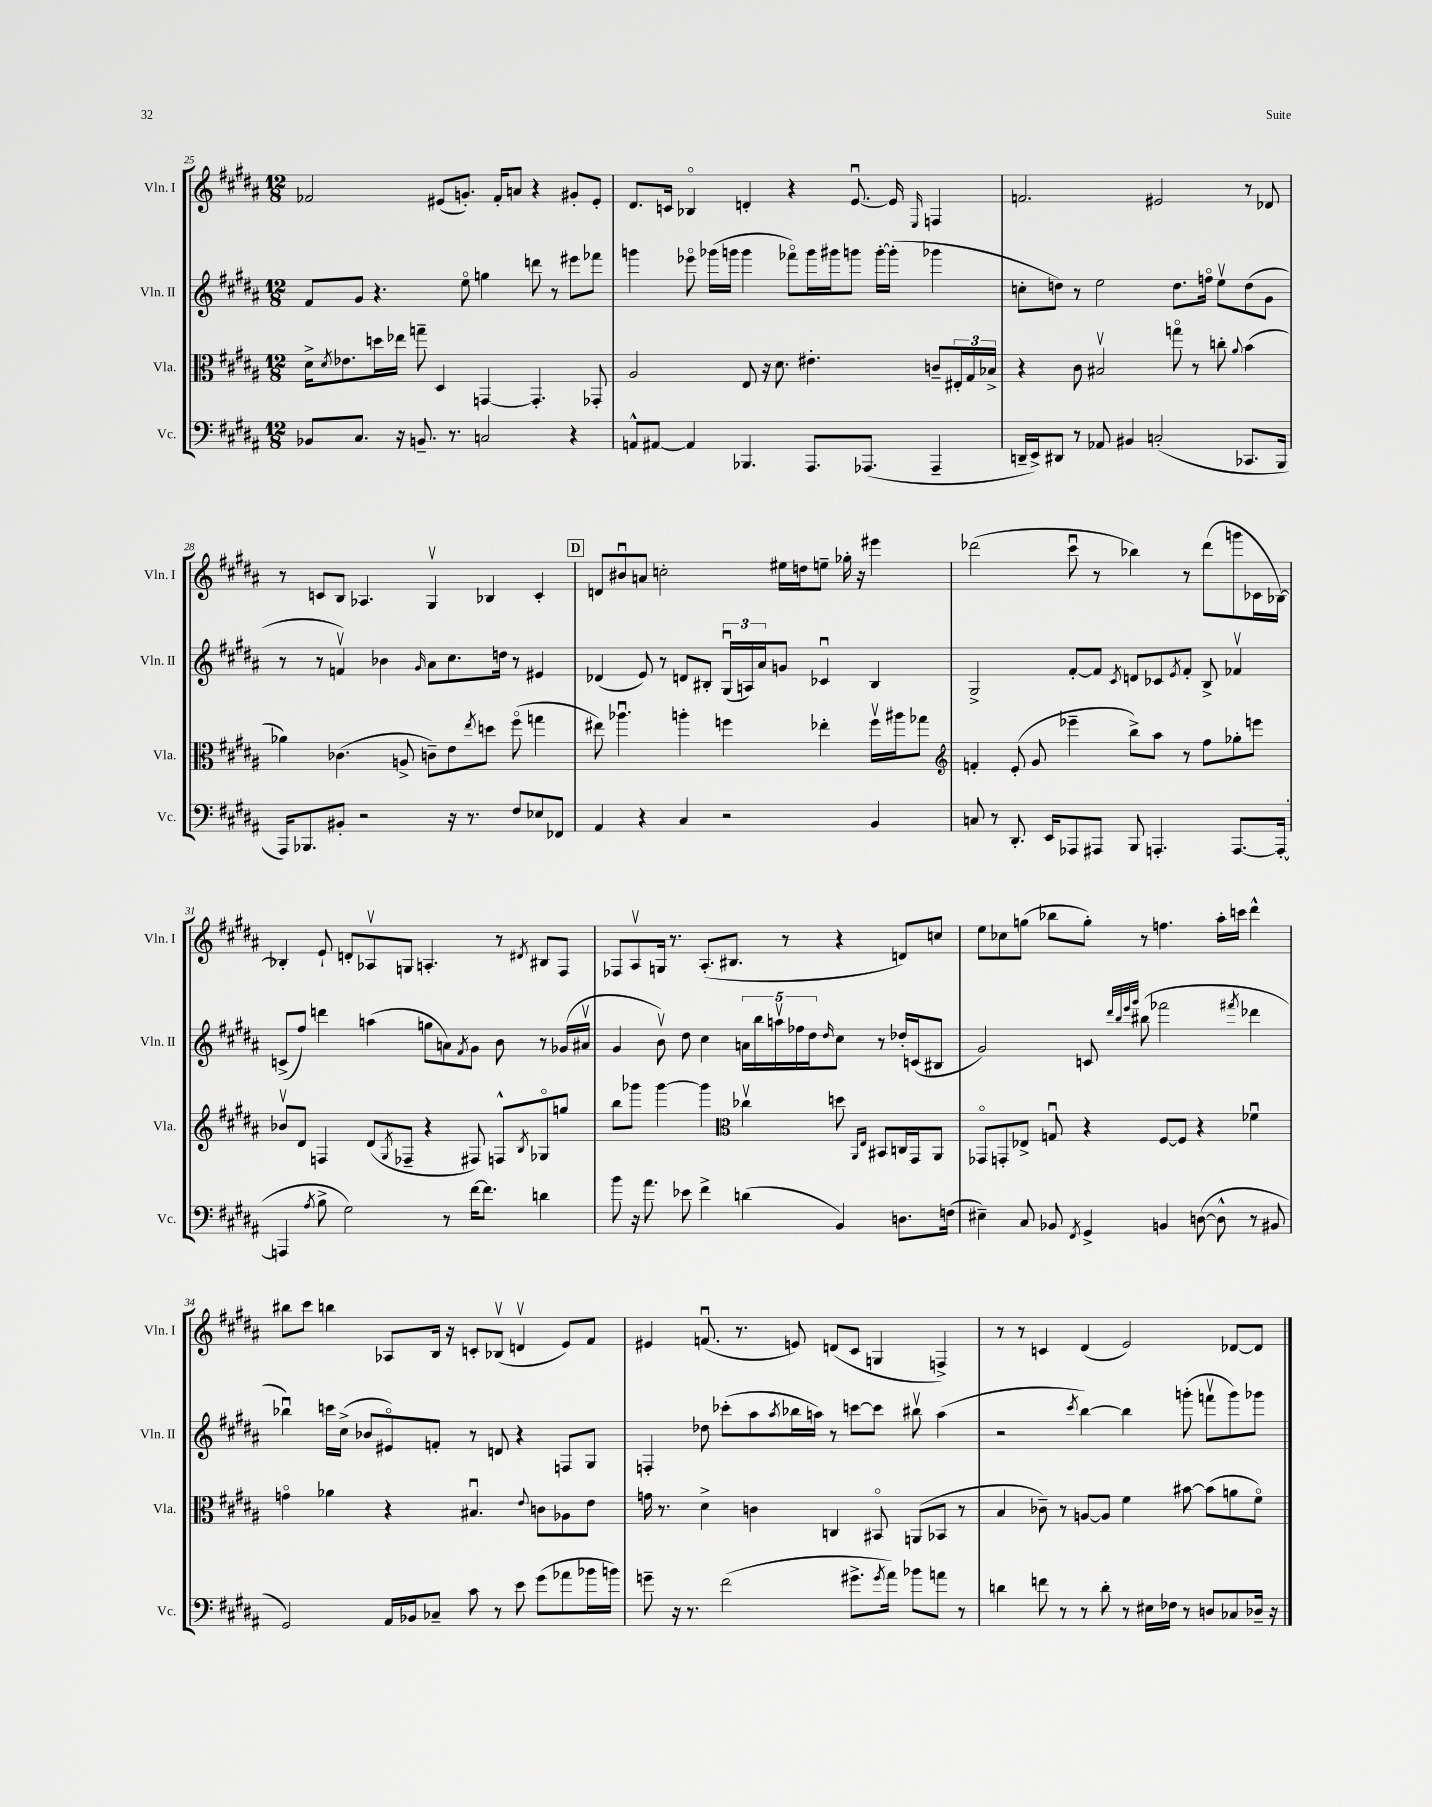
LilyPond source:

<<
\new StaffGroup <<
\new Staff = "s0" \with { instrumentName = "Vln. I" shortInstrumentName = "Vln. I" } {
    \clef treble \key b \major \numericTimeSignature \time 12/8
    fes'2 eis'8( g'8.-.) fes'16-. a'8 r4 gis'8-. eis'8-. |
    dis'8. c'16 bes4\flageolet d'4-. r4 e'8.~\downbow e'16 \grace { e16 } f4 |
    f'2. eis'2 r8 des'8 |
    r8 c'8 b8 aes4. gis4\upbow bes4 c'4-. |
    \mark \markup { \box "D" } d'8 bis'8\downbow a'8 c''2-. eis''16 d''16 e''8-- ges''16-. r16 eis'''4 |
    des'''2( cis'''8\downbow r8 bes''4) r8 des'''8( g'''8 ces'16 bes16~) |
    bes4-. e'8-! d'8-. aes8\upbow g8 a4.-. r8 \acciaccatura { dis'8 } bis8 fis8 |
    fes8 ais8\upbow g16 r8. ais8.-.( bis8. r8 r4 d'8) c''8 |
    e''8 ces''8 g''8( bes''8 g''8-.) r8 f''4. ais''16-. c'''16 dis'''4-^ |
    bis''8 cis'''8 b''4 aes8 b16 r16 c'8-. bes8\upbow( d'4\upbow e'8) fis'8 |
    eis'4 f'8.\downbow( r8. e'8) d'8( cis'8 g4 f4->) |
    r8 r8 c'4 dis'4( e'2) des'8~ des'8 \bar "|." |
}
\new Staff = "s1" \with { instrumentName = "Vln. II" shortInstrumentName = "Vln. II" } {
    \clef treble \key b \major \numericTimeSignature \time 12/8
    fis'8 gis'8 r4. e''8\flageolet g''4 d'''8 r8 eis'''8 fes'''8 |
    g'''4 ees'''8\flageolet ges'''16( g'''16 g'''4 fes'''8\flageolet) g'''16 gis'''16 g'''8 g'''16~-. g'''16-.( ges'''4 |
    c''8-. d''8) r8 e''2 d''8. f''16\flageolet e''8\upbow d''8( gis'8 |
    r8 r8 f'4\upbow) bes'4 \grace { gis'16 } ais'8 cis''8. d''16 r8 eis'4 |
    \mark \markup { \box "D" } des'4( e'8) r8 d'8 bis8-. \tuplet 3/2 { gis16\downbow( a16) ais'16 } g'8 ces'4\downbow bis4 |
    gis2-> fis'8~-. fis'8 \acciaccatura { cis'8 } d'8 ces'8 \acciaccatura { e'8 } fis'8-. b8-> fes'4\upbow |
    c'8->( fis''8) d'''4 a''4( g''8 a'8) \acciaccatura { fis'8 } gis'8 b'8 r8 ges'16( ais'16\upbow |
    gis'4 b'8\upbow) dis''8 cis''4 \tuplet 5/4 { a'16 b''16 a''16\upbow fes''16 dis''16 } \grace { dis''16 } cis''8 r8 des''16-. c'16( bis8 |
    gis'2) c'8 \grace { dis'''32 b''32 e'''32 gis'''32 } bis''8( fes'''2 \acciaccatura { fis'''8 } des'''4 |
    bes''4\downbow) c'''16 cis''16->( bes'8 eis'8\flageolet) f'8-. r8 d'8 r4 f8 gis8 |
    f4-. des''8 ces'''8-.( ais''8 \acciaccatura { ais''8 } bes''16 a''16) r8 c'''8~ c'''8 bis''8\upbow a''4( |
    r2 \acciaccatura { cis'''8 } b''4~) b''4 g'''8-.( f'''8\upbow g'''8) ges'''8 \bar "|." |
}
\new Staff = "s2" \with { instrumentName = "Vla." shortInstrumentName = "Vla." } {
    \clef alto \key b \major \numericTimeSignature \time 12/8
    dis'16-> \acciaccatura { dis'8 } ees'8. d''16 ees''16 g''8-- dis4 g,4~ g,4.-. ges,8-. |
    ais2 e8 r16 dis'8. eis'4.-. c'8-- \tuplet 3/2 { eis16-. gis16 bes16-> } |
    r4 cis'8 bis2\upbow g''8\flageolet r8 c''8-. \appoggiatura { ais'8 } b'4( |
    aes'4) ces'4.( a8-> c'8--) e'8 \acciaccatura { e''8 } d''8 fis''8\flageolet( g''4 |
    \mark \markup { \box "D" } eis''8) aes''4.\downbow a''4-. f''4 ees''4-. f''16\upbow ais''16 ges''8 |
    \clef treble f'4-. e'8-.( gis'8 ees'''4-- b''8->) ais''8 r8 fis''8 ges''8-. e'''8 |
    bes'8\upbow dis'8 f4 dis'8( \acciaccatura { gis8 } fes8-- r4 fis8) f8-^ \acciaccatura { b8 } ges8\flageolet g''8 |
    b''8 ges'''8 ges'''4~ ges'''4 \clef alto ces''4\upbow d''8 \grace { ais,16 e16 } bis,8 c16 gis,16 ais,8 |
    ges,8\flageolet g,8-. ees8-> g8\downbow r4 fis8~ fis8 r4 fes'4\downbow |
    g'4\flageolet aes'4 r4 bis4.\downbow \appoggiatura { e'8 } c'8 aes8 e'8 |
    g'16 r8. dis'4-> c'4 c4 bis,8\flageolet a,8( bes,8 r8 |
    b4 ces'8--) r8 a8~ a8 fis'4 bis'8~ bis'8( a'8 fis'8\flageolet) \bar "|." |
}
\new Staff = "s3" \with { instrumentName = "Vc." shortInstrumentName = "Vc." } {
    \clef bass \key b \major \numericTimeSignature \time 12/8
    bes,8 cis8. r16 b,8.-- r8. c2 r4 |
    a,8-^ ais,8~ ais,4 bes,,4. ais,,8. aes,,8.( aes,,4-- |
    d,16-- e,16->) dis,8 r8 aes,8 bis,4 c2-.( ces,8. b,,16 |
    ais,,16) bes,,8. bis,8-. r2 r16 r8. fis8 ees8 fes,8 |
    \mark \markup { \box "D" } ais,4 r4 cis4 r2 b,4 |
    c8 r8 dis,8.-. e,16 aes,,8 ais,,8 b,,8 a,,4.-. a,,8.~ a,,16~-.( |
    a,,4 \acciaccatura { ais8 } b8-> gis2) r8 fis'16~ fis'8. d'4 |
    b'8 r16 ais'8. ees'8 fis'4-> d'4( b,4) d8. f16( |
    eis4--) cis8 bes,8 \acciaccatura { fis,8 } gis,4-> b,4 d8~( d8-^ r8 bis,8 |
    gis,2) ais,16 bes,16 ces8-- cis'8 r8 e'8 gis'8( aes'8 bes'16 b'16) |
    g'8-- r16 r8. fis'2( gis'8.-> \acciaccatura { gis'8 } ais'16) bes'8 a'8 r8 |
    d'4 f'8 r8 r8 d'8-. r8 eis16 fes16 r8 d8 ces8 des16-- r16 \bar "|." |
}
>>
>>
\layout { \context { \Score currentBarNumber = #25 } }
